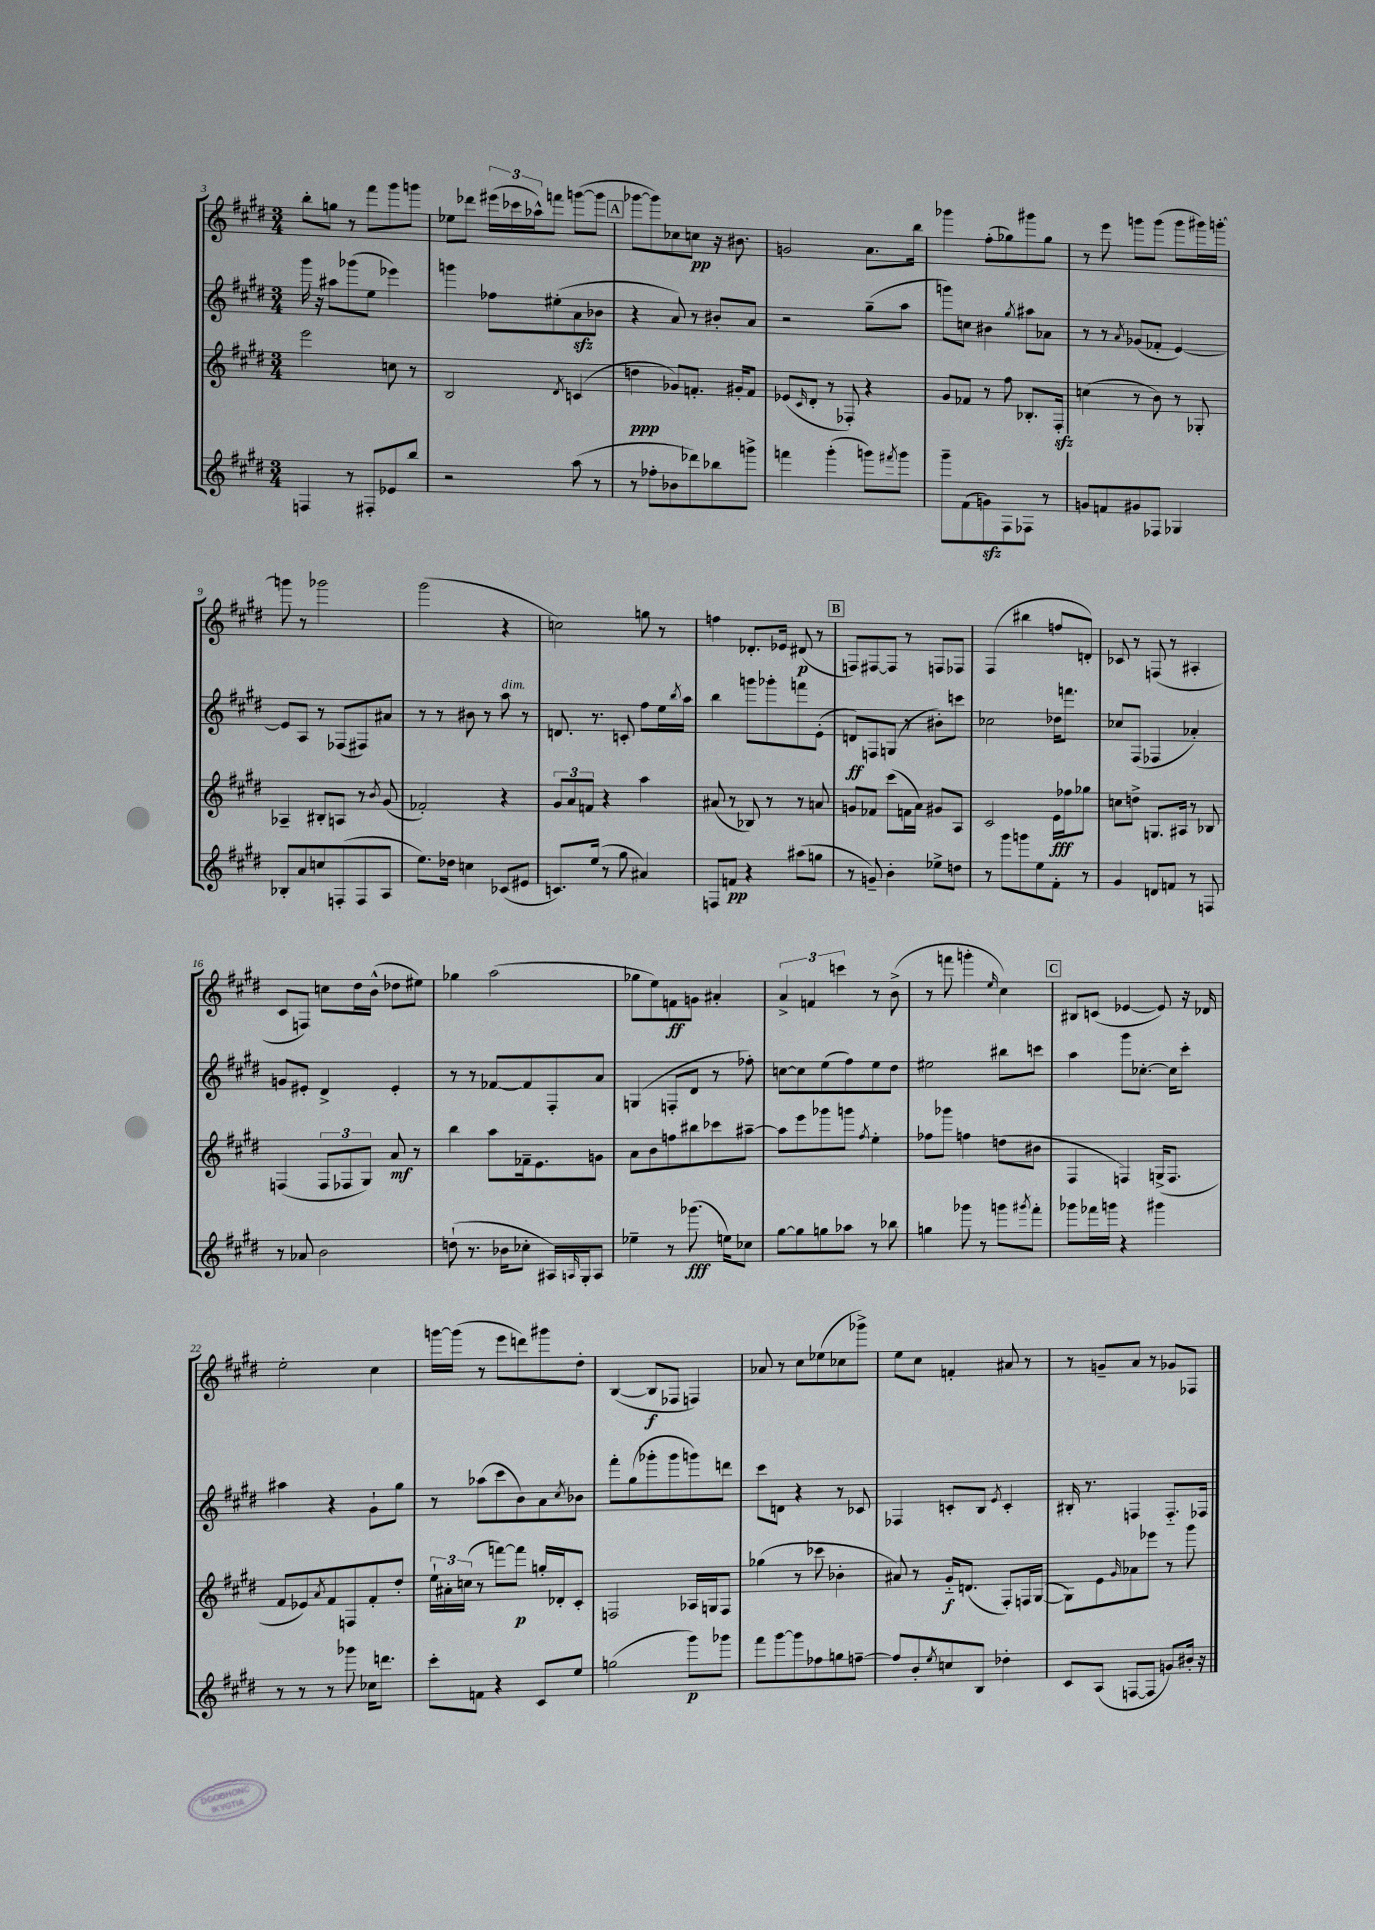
<<
\new StaffGroup <<
\new Staff = "s0" {
    \clef treble \key e \major \numericTimeSignature \time 3/4
    b''8-. g''8 r8 fis'''8 gis'''8 g'''8 |
    ees''8 des'''8 \tuplet 3/2 { eis'''16( ces'''16 aes''16-^) } f'''8 g'''8~( g'''8 |
    \mark \markup { \box "A" } ges'''8~ ges'''8) ces''8 c''8\pp r16 bis'8. |
    g'2 a'8. b''16 |
    ges'''4 fis''8-.( ges''8) gis'''8 ges''8 |
    r8 e'''8 g'''8 g'''8( g'''8 gis'''16) g'''16~-. |
    g'''8 r8 ges'''2 |
    gis'''2( r4 |
    c''2) g''8 r8 |
    f''4 des'8.-. ees'16 dis'8\p( r8 |
    \mark \markup { \box "B" } f8) fis8~ fis8 r8 f8 fes8 |
    fis4( bis''4 f''8 d'8-.) |
    ces'8 r8 f8( r8 ais4-. |
    cis'8 f8) c''8 dis''16 b'16-^( des''8 eis''8) |
    ges''4 a''2( |
    ges''8 e''8) f'8\ff g'8 ais'4-. |
    \tuplet 3/2 { a'4-> f'4 c'''4 } r8 b'8->( |
    r8 f'''8 g'''4-. \grace { e''16 } cis''4) |
    \mark \markup { \box "C" } bis8 c'8( ees'4~ ees'8) r16 des'16 |
    e''2-. cis''4 |
    g'''16~ g'''16( r8 e'''8 d'''8) gis'''8 dis''8-. |
    b4~( b8\f fes8 f4) |
    aes'8 r8 cis''8 ees''8( ces''8 ges'''8->) |
    e''8 cis''8 f'4-. ais'8 r8 |
    r8 g'8-- a'8 r8 ges'8 fes8 \bar "|." |
}
\new Staff = "s1" {
    \clef treble \key e \major \numericTimeSignature \time 3/4
    gis'''16 r16 ais''8 ges'''8( e''8 ees'''4) |
    g'''4 fes''8 eis''8-.( a'8\sfz bes'8 |
    \mark \markup { \box "A" } r4 a'8) r8 bis'8-. a'8 |
    r2 gis''8--( a''8 |
    g'''8) c''8 bis'4 \acciaccatura { gis''8 } ais''8 aes'8 |
    r8 r8 \acciaccatura { a'8 } ges'8( fes'8-. e'4~) |
    e'8 a8 r8 fes8( fis8) ais'8 |
    r8 r8 bis'8 r8 a''8^\markup { \italic "dim." } r8 |
    d'8. r8. c'8-. fis''8 e''16 \acciaccatura { b''8 } a''16 |
    b''4 g'''8 ges'''8-. f'''8 e'8-.( |
    \mark \markup { \box "B" } d'8\ff) f8 g8( r8 bis'8-.) c'''8 |
    ces''2 des''16 f'''8. |
    ces''8 fis8( fes4 aes'4-.) |
    g'8 eis'8-. dis'4-> eis'4-. |
    r8 r8 fes'8~ fes'8 fis8-. a'8 |
    g4( f8-. dis'8 r8 fes''8-.) |
    c''8~ c''8 e''8( fis''8) e''8 dis''8 |
    eis''2 bis''8 c'''8 |
    \mark \markup { \box "C" } a''4 gis'''8 ces''8.~-. ces''16 cis'''8-. |
    ais''4 r4 gis'8-! gis''8 |
    r8 aes''8( cis'''8 b'8) a'8 \acciaccatura { cis''8 } bes'8 |
    fis'''8-. gis''8( ges'''8-. ges'''8 g'''8) d'''8 |
    cis'''8 d'8 r4 r8 ces'8 |
    fes4 c'8-. b8 \acciaccatura { e'8 } c'4-. |
    bis16-. r8. f4 f8.-_ fes16 \bar "|." |
}
\new Staff = "s2" {
    \clef treble \key e \major \numericTimeSignature \time 3/4
    e'''2 c''8 r8 |
    b2 \acciaccatura { dis'8 } c'4( |
    \mark \markup { \box "A" } d''4\ppp ges'8) f'8.-. gis'16-. f'8 |
    ees'8( \grace { cis'16 } dis'8-. r8 fes8-.) r4 |
    gis'8 fes'8 r8 fis''8 bes8.-. fis16-.\sfz |
    c''4( r8 b'8) r8 ges8-. |
    aes4-- bis8-. a8 r8 \acciaccatura { b'8 } gis'8( |
    fes'2-.) r4 |
    \tuplet 3/2 { gis'8 a'8 f'8 } r4 a''4 |
    ais'8( r8 bes8) r8 r8 a'8 |
    \mark \markup { \box "B" } g'8 fes'8 cis'''8( f'16 a'16) gis'8 a8 |
    cis'2 e'16\fff fes''16 ges''8 |
    c''8 d''8-> g8. ais16 r8 bes8 |
    f4( \tuplet 3/2 { f8 fes8 gis8) } a'8\mf r8 |
    b''4 a''8 fes'16-- e'8. g'8 |
    a'8 b'8 f''8 bis''8 ces'''8 ais''8~-- |
    ais''8 e'''8 ges'''8 g'''8 \acciaccatura { fis''8 } e''4-. |
    fes''8 ges'''8 f''4 d''8( bis'8 |
    \mark \markup { \box "C" } fis4 f4) g16->( f8. |
    fis'8 ees'8) \acciaccatura { a'8 } fis'8 f8 fis'8-. dis''8-. |
    \tuplet 3/2 { e''16-! ais'16-. c''16( } r8 f'''8~) f'''8\p g''16-. des'16-. cis'8-. |
    f2 aes16 g16 f8 |
    ges''4( r8 ces'''8 bes'4-. |
    ais'8) r8 gis'16-_\f d'8.( fis8-.) f16 gis16~( |
    gis8) e'8 \grace { gis'16 } aes'8 ees'''8 r8 gis'''8 \bar "|." |
}
\new Staff = "s3" {
    \clef treble \key e \major \numericTimeSignature \time 3/4
    f4 r8 fis8-. ees'8 b''8 |
    r2 a''8( r8 |
    \mark \markup { \box "A" } r8 fes''8-. bes'8 des'''8) bes''8 g'''8-> |
    f'''4 gis'''4-.( g'''8) \acciaccatura { fis'''8 } g'''8 |
    gis'''8-- fis'8( g'8\sfz) fis8 fes8 r8 |
    g'8 f'8 gis'8 fes8 ges4 |
    bes8-. a'8 c''8 f8-.( f8 a8 |
    e''8.) des''16 c''4 ces'8( eis'8 |
    c'8.) e''16( r8 gis''8 ais'4) |
    f8 f'8\pp r4 ais''8( g''8 |
    \mark \markup { \box "B" } r8 g'8--) b'4-. ees''8-> d''8 |
    r8 gis'''8 g'''8 e''8 fis'8-. r8 |
    gis'4 d'8 f'8 r8 f8 |
    r8 aes'8 b'2 |
    d''8-!( r8. bes'16 ces''8-. ais16) \grace { a16 } gis16-. a8 |
    ees''4-- r8 ges'''8.\fff( e''16) ces''8 |
    gis''8~ gis''8 g''8 aes''8 r8 bes''8 |
    g''4 ges'''8 r8 g'''8 \acciaccatura { gis'''8 } fis'''8-. |
    \mark \markup { \box "C" } ges'''8 fes'''16 g'''16 r4 gis'''4 |
    r8 r8 r8 ges'''8 ces''16 d'''8. |
    cis'''8-. f'8 r4 cis'8 e''8 |
    g''2( gis'''8\p) ges'''8 |
    fis'''8 gis'''8~ gis'''8 fes''8 g''8 f''8~-- |
    f''8 b'8-. \acciaccatura { e''8 } c''8 b8 des''4-. |
    cis'8 a8( f8~ f8 g'8) bis'16-. r16 \bar "|." |
}
>>
>>
\layout { \context { \Score currentBarNumber = #3 } }
